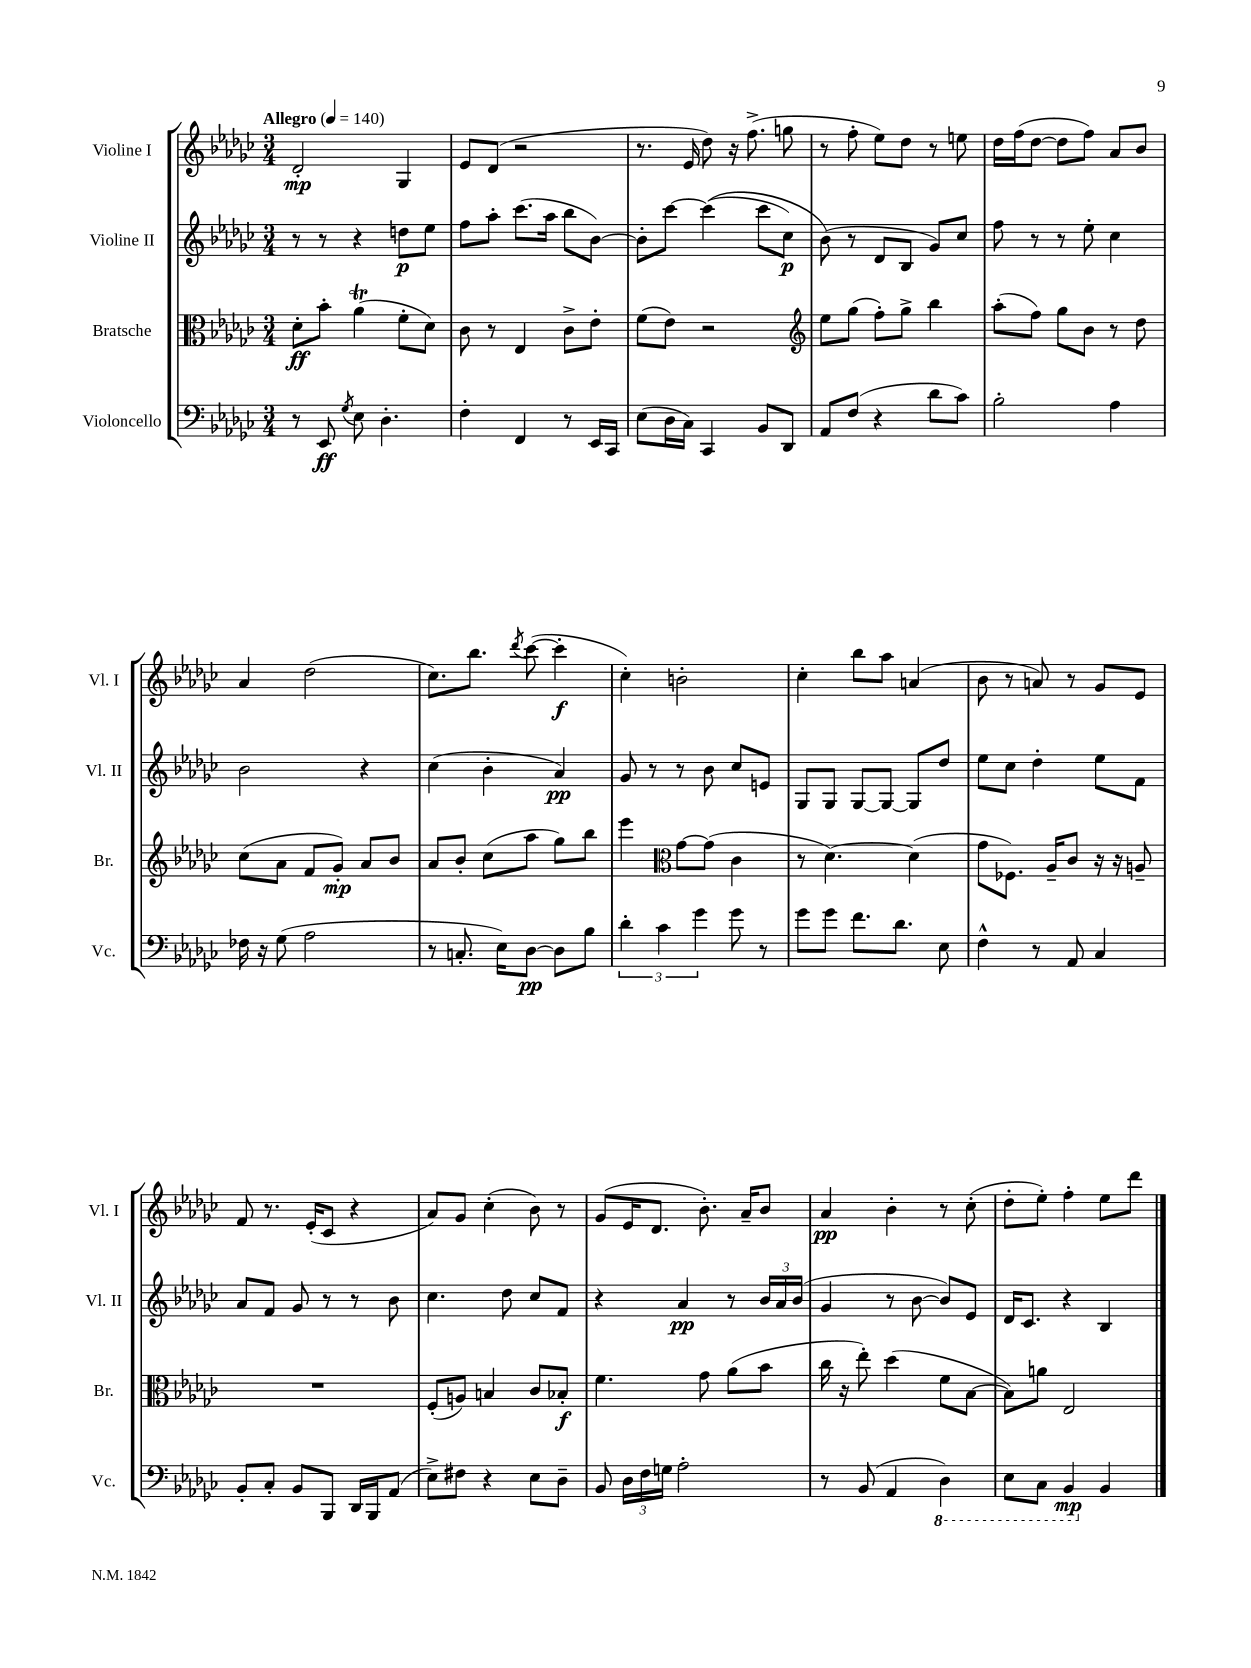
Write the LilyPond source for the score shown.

<<
\new StaffGroup <<
\new Staff = "s0" \with { instrumentName = "Violine I" shortInstrumentName = "Vl. I" } {
    \clef treble \key ges \major \numericTimeSignature \time 3/4 \tempo "Allegro" 4 = 140
    \autoBeamOff des'2-.\mp ges4 |
    ees'8[ des'8]( r2 |
    r8. ees'16 des''8) r16 f''8.->( g''8 |
    r8 f''8-. ees''8[) des''8] r8 e''8 |
    des''16[ f''16( des''8]~ des''8[ f''8]) aes'8[ bes'8] |
    aes'4 des''2( |
    ces''8.[) bes''8.] \acciaccatura { des'''8 } ces'''8~( ces'''4-.\f |
    ces''4-.) b'2-. |
    ces''4-. bes''8[ aes''8] a'4( |
    bes'8 r8 a'8) r8 ges'8[ ees'8] |
    f'8 r8. ees'16[-.( ces'8] r4 |
    aes'8[) ges'8] ces''4-.( bes'8) r8 |
    ges'8[( ees'16 des'8.] bes'8.-.) aes'16[-- bes'8] |
    aes'4\pp bes'4-. r8 ces''8-.( |
    des''8[-. ees''8]-.) f''4-. ees''8[ des'''8] \bar "|." |
}
\new Staff = "s1" \with { instrumentName = "Violine II" shortInstrumentName = "Vl. II" } {
    \clef treble \key ges \major \numericTimeSignature \time 3/4
    \autoBeamOff r8 r8 r4 d''8[\p ees''8] |
    f''8[ aes''8]-. ces'''8.[( aes''16] bes''8[ bes'8]~) |
    bes'8[-. ces'''8]~ ces'''4(\( ces'''8[ ces''8]\p) |
    bes'8(\) r8 des'8[ bes8] ges'8[) ces''8] |
    f''8 r8 r8 ees''8-. ces''4 |
    bes'2 r4 |
    ces''4( bes'4-. aes'4\pp) |
    ges'8 r8 r8 bes'8 ces''8[ e'8] |
    ges8[ ges8] ges8[~ ges8]~ ges8[ des''8] |
    ees''8[ ces''8] des''4-. ees''8[ f'8] |
    aes'8[ f'8] ges'8 r8 r8 bes'8 |
    ces''4. des''8 ces''8[ f'8] |
    r4 aes'4\pp r8 \tuplet 3/2 { bes'16[ aes'16 bes'16]( } |
    ges'4 r8 bes'8~ bes'8[) ees'8] |
    des'16[ ces'8.] r4 bes4 \bar "|." |
}
\new Staff = "s2" \with { instrumentName = "Bratsche" shortInstrumentName = "Br." } {
    \clef alto \key ges \major \numericTimeSignature \time 3/4
    \autoBeamOff des'8[-.\ff bes'8]-. aes'4\trill( f'8[-. des'8]) |
    ces'8 r8 ees4 ces'8[-> ees'8]-. |
    f'8[( ees'8]) r2 |
    \clef treble ees''8[ ges''8]( f''8[-.) ges''8]-> bes''4 |
    aes''8[-.( f''8]) ges''8[ bes'8] r8 des''8 |
    ces''8[( aes'8] f'8[ ges'8]-.\mp) aes'8[ bes'8] |
    aes'8[ bes'8]-. ces''8[( aes''8] ges''8[) bes''8] |
    ees'''4 \clef alto ges'8[~ ges'8]( ces'4 |
    r8 des'4.~) des'4( |
    ges'8[ fes8.]) aes16[-- ces'8] r16 r16 a8-- |
    R2. |
    f8[-.( a8]) b4 ces'8[ bes8]-.\f |
    f'4. ges'8 aes'8[( bes'8] |
    ces''16 r16 ees''8-.) des''4( f'8[ bes8]~ |
    bes8[) a'8] ees2 \bar "|." |
}
\new Staff = "s3" \with { instrumentName = "Violoncello" shortInstrumentName = "Vc." } {
    \clef bass \key ges \major \numericTimeSignature \time 3/4
    \autoBeamOff r8 ees,8\ff \acciaccatura { ges8 } ees8 des4.-. |
    f4-. f,4 r8 ees,16[ ces,16] |
    ees8[( des16 ces16]) ces,4 bes,8[ des,8] |
    aes,8[ f8]( r4 des'8[ ces'8]) |
    bes2-. aes4 |
    fes16 r16 ges8( aes2 |
    r8 c8.-. ees16[) des8]~\pp des8[ bes8] |
    \tuplet 3/2 { des'4-. ces'4 ges'4 } ges'8 r8 |
    ges'8[ ges'8] f'8.[ des'8.] ees8 |
    f4-^ r8 aes,8 ces4 |
    bes,8[-. ces8]-. bes,8[ bes,,8] des,16[ bes,,16 aes,8]( |
    ees8[->) fis8] r4 ees8[ des8]-- |
    bes,8 \tuplet 3/2 { des16[ f16 g16] } aes2-. |
    r8 bes,8( aes,4 \ottava #-1 des,4) |
    ees,8[ ces,8] bes,,4\mp \ottava #0 bes,4 \bar "|." |
}
>>
>>
\layout { \context { \Score \remove "Bar_number_engraver" } }
